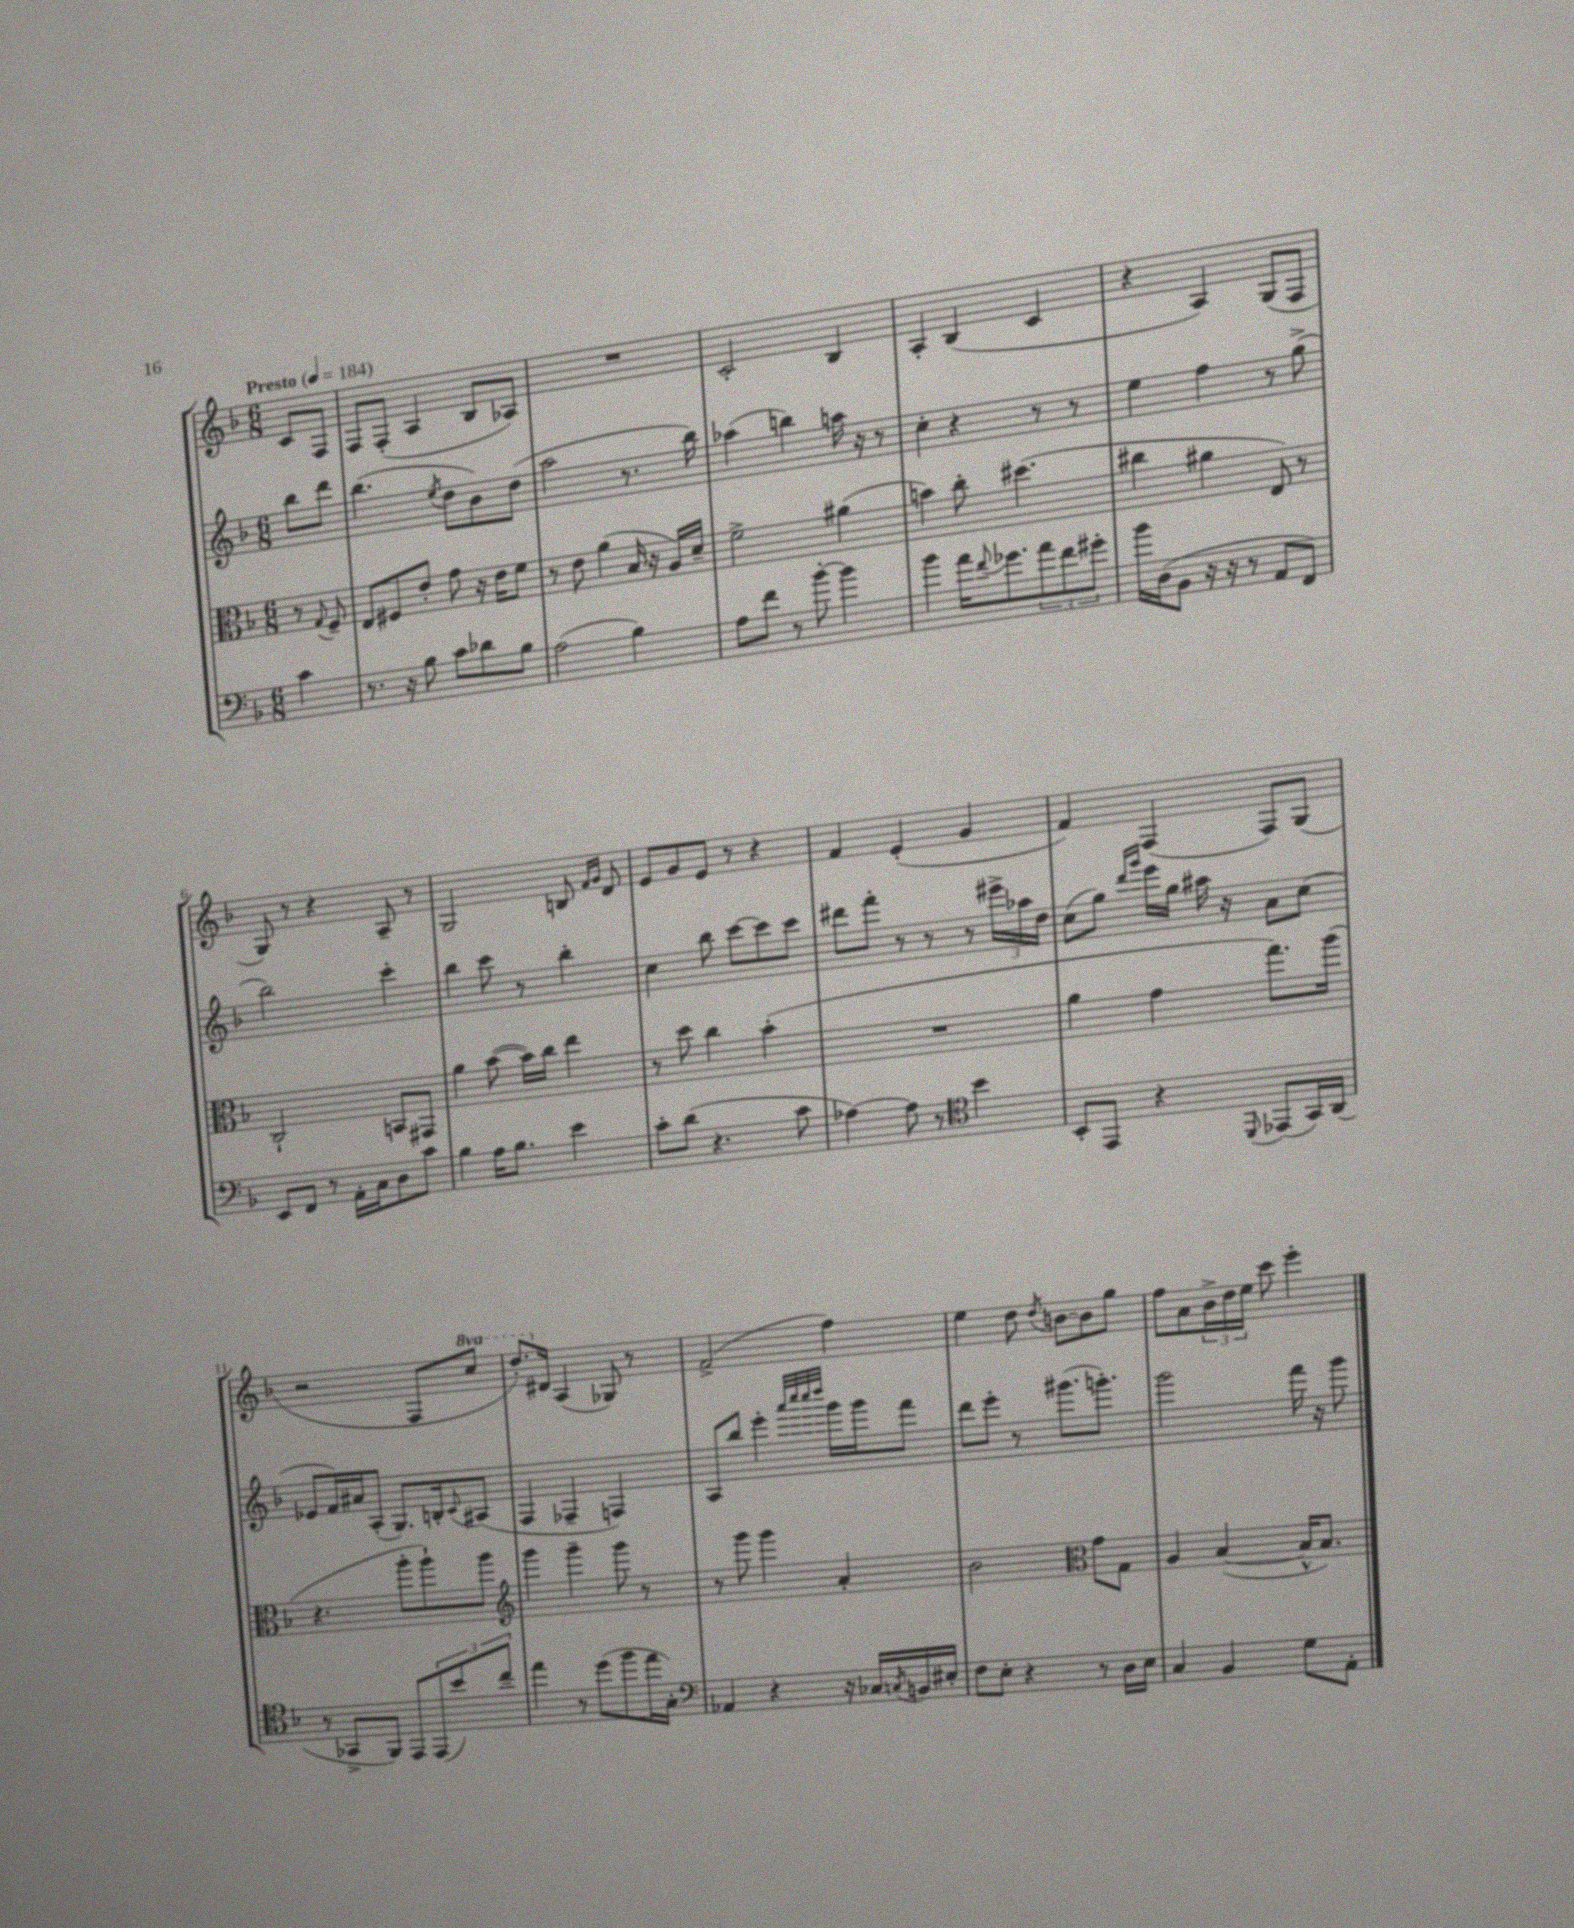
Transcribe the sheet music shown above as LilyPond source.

<<
\new StaffGroup <<
\new Staff = "s0" {
    \clef treble \key f \major \numericTimeSignature \time 6/8 \set Staff.ottavationMarkups = #ottavation-simple-ordinals \partial 4 \tempo "Presto" 4 = 184
    c'8 f8 |
    f8 f8-.( a4 bes8 aes8) |
    R2. |
    c'2-. bes4 |
    a4-. bes4( c'4 |
    r4 a4) g8( f8 |
    g8) r8 r4 a8-- r8 |
    g2 b8 \grace { f'16 g'16 } d'8 |
    e'8 g'8 e'8 r8 r4 |
    f'4 e'4-.( g'4 |
    f'4) f4( f8) g8( |
    r2 f8 \ottava #1 c'''8 |
    d'''8.-.) \ottava #0 dis'16 a4( ges8) r8 |
    f'2->( f''4) |
    e''4 d''8 \acciaccatura { d''8 } b'8~ b'8 g''8 |
    f''8 a'8 \tuplet 3/2 { bes'16-> d''16 e''16 } c'''8 e'''4-. \bar "|." |
}
\new Staff = "s1" {
    \clef treble \key f \major \numericTimeSignature \time 6/8 \partial 4
    bes''8 d'''8 |
    bes''4.( \acciaccatura { e''8 } d''8 bes'8) d''8( |
    a''2 r8. bes''16) |
    aes''4( b''4) a''16 r16 r8 |
    c''4-. r4 r8 r8 |
    e''4 f''4 r8 g''8->( |
    bes''2) c'''4-. |
    bes''4 c'''8 r8 bes''4-. |
    c''4 bes''8 c'''8~ c'''8 c'''8 |
    dis'''8 f'''8-. r8 r8 r8 \tuplet 3/2 { eis'''16-> aes''16 d''16 } |
    c''8( g''8) \grace { d'''16 g'''16 } e'''16 g''16 ais''16 r16 a'8 c''8( |
    ees'8 f'16) ais'16 a8-.( g8.) b16-. \appoggiatura { c'8 } ais8( |
    f4 fes4-- f4) |
    a8 bes''8 e'''4-. \grace { a'''32 c''''32 c''''32 d''''32 } g'''16 g'''16 f'''8 |
    d'''8 e'''8-. r8 gis'''8.( g'''8.-.) |
    g'''2 f'''16 r16 g'''8 \bar "|." |
}
\new Staff = "s2" {
    \clef alto \key f \major \numericTimeSignature \time 6/8 \partial 4
    r8 \appoggiatura { g8 } f8-- |
    e8 fis8 e'8-. g'8 r16 e'16 f'8 |
    r8 e'8 a'4( bes16 r16 a16) d'16-- |
    f'2-> ais'4( |
    b'4) c''8-. dis''4.( |
    cis''4 ais'4 e8) r8 |
    c2-! b,8 gis,8 |
    a'4 bes'8~( bes'16) c''16 e''4 |
    r8 d''8 c''4 bes'4-.( |
    R2. |
    a'4 g'4 g''8.) a''16( |
    r4. a''8-. a''8-!) a''8 |
    \clef treble g'''4 g'''4-- g'''8 r8 |
    r8 g'''8 g'''4 a'4-. |
    bes'2 \clef alto g'8 g8 |
    a4 bes4~( bes16-^ bes8.) \bar "|." |
}
\new Staff = "s3" {
    \clef bass \key f \major \numericTimeSignature \time 6/8 \partial 4
    c'4 |
    r8. r16 bes8 c'8 des'8 bes8 |
    a2( bes4) |
    a8 f'8 r8 bes'8~-. bes'4 |
    bes'4 a'16 \appoggiatura { f'8 } ges'8. \tuplet 3/2 { a'8 f'8 gis'8-. } |
    bes'16 d16( bes,8 r16 r16 r8 a,8 f,8) |
    e,8 f,8 r8 a,16-. c16 d8 c'8 |
    bes4 a16 bes8. e'4 |
    c'8-. d'8( r4. c'8 |
    aes4~) aes8 r8 \clef tenor bes'4 |
    bes,8-. e,8 r4 \appoggiatura { d,8 } ees,8( g,16) a,16( |
    r8 ges,8-> f,8) e,8 \tuplet 3/2 { e,8( bes'8) c''8-- } |
    e''4 r8 d''8( f''8 e''16 g16-.) |
    \clef bass aes,4 r4 r16 ces16 \acciaccatura { c8 } b,16 eis16-. |
    f8 e8-. r4 r8 d16 e16 |
    c4 bes,4 g8 a,8-. \bar "|." |
}
>>
>>
